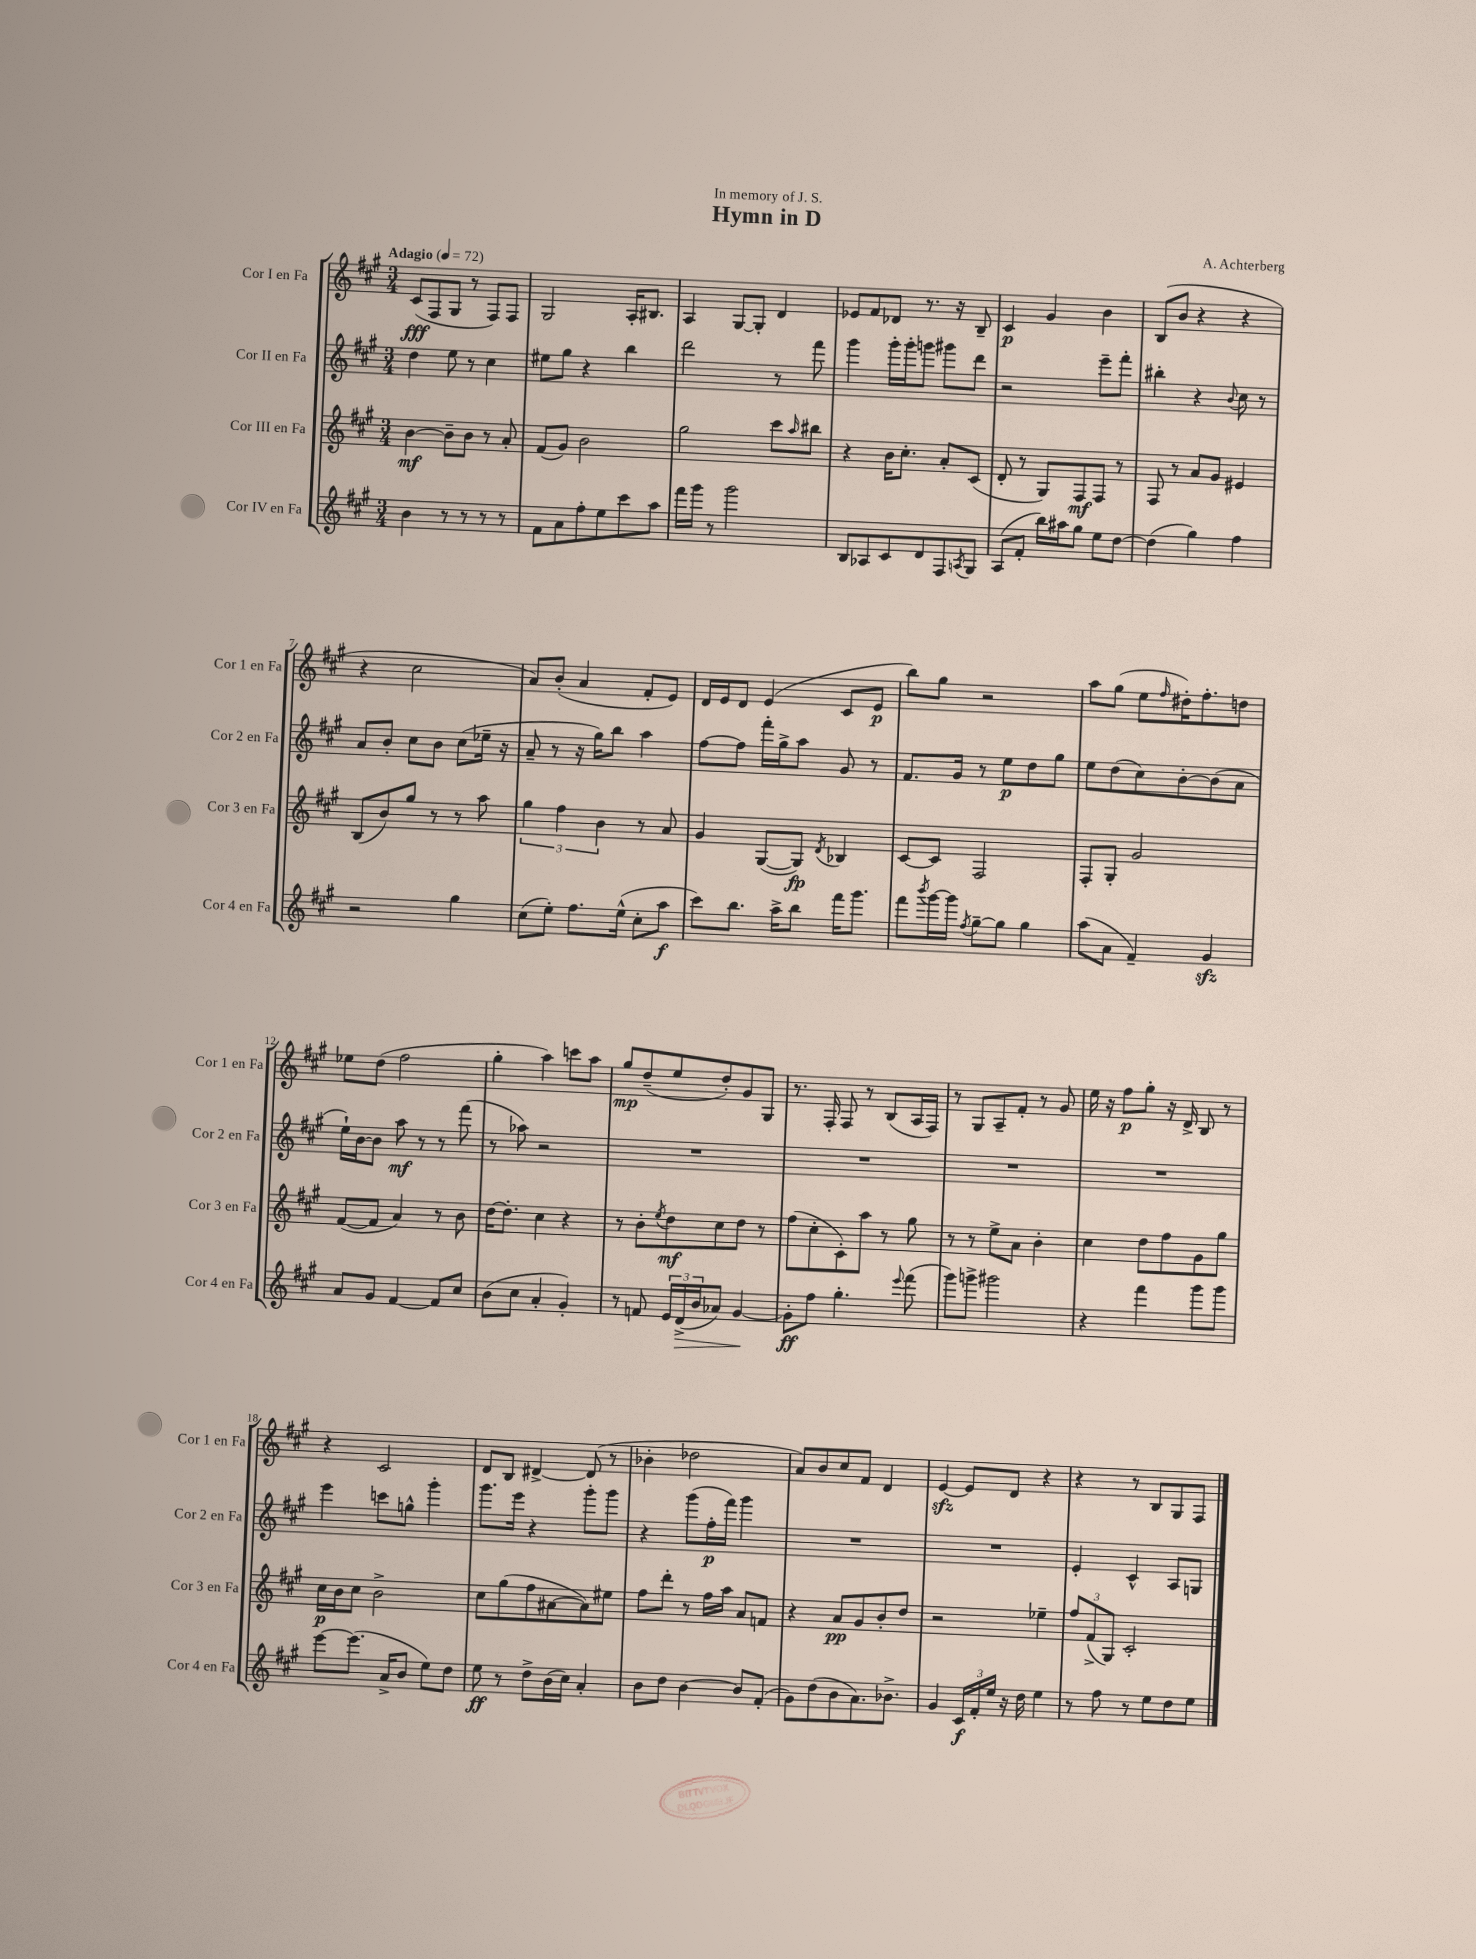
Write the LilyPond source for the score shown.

\header { title = "Hymn in D" composer = "A. Achterberg" dedication = "In memory of J. S." }
<<
\new StaffGroup <<
\new Staff = "s0" \with { instrumentName = "Cor I en Fa" shortInstrumentName = "Cor 1 en Fa" } {
    \clef treble \key a \major \numericTimeSignature \time 3/4 \tempo "Adagio" 4 = 72
    cis'8\fff( fis8 gis8 r8 fis8) fis8 |
    gis2 a16-. bis8. |
    a4 gis8~ gis8-. d'4 |
    ees'8 fis'8 des'8 r8. r16 b8-- |
    cis'4\p gis'4 b'4 |
    b8( b'8 r4 r4 |
    r4 cis''2 |
    a'8) b'8-.( a'4 fis'8-. e'8) |
    d'16 e'16 d'8 e'4( cis'8 e'8\p |
    b''8) gis''8 r2 |
    a''8 gis''8( e''8 \grace { fis''16 } dis''16-.) fis''8.-. d''8 |
    ees''8 d''8( fis''2 |
    gis''4-. a''4) c'''8 a''8 |
    gis''8\mp d''8--( e''8 d''8-.) gis'8 gis8 |
    r8. fis16-. fis8 r8 b8( a16 fis16) |
    r8 gis8 a8-- fis'8-. r8 gis'8 |
    e''16 r16 fis''8\p gis''8-. r16 d'16-> b8 r8 |
    r4 cis'2 |
    d'8 b8 dis'4~-> dis'8( r8 |
    bes'4-. des''2 |
    a'8) b'8 cis''8 fis'8 d'4 |
    e'4~\sfz e'8 d'8 r4 |
    r4 r8 b8 gis8 fis8 \bar "|." |
}
\new Staff = "s1" \with { instrumentName = "Cor II en Fa" shortInstrumentName = "Cor 2 en Fa" } {
    \clef treble \key a \major \numericTimeSignature \time 3/4
    d''4 e''8 r8 cis''4 |
    eis''8 gis''8 r4 b''4 |
    d'''2 r8 fis'''8 |
    gis'''4 gis'''16-. gis'''16-. g'''8 gis'''8 d'''8 |
    r2 e'''8-- fis'''8-. |
    bis''4-. r4 \appoggiatura { b'8 } cis''8 r8 |
    a'8 b'8-. cis''8 b'8 cis''8( ees''16-- r16 |
    a'8-- r8 r16 gis''16) b''8 a''4 |
    fis''8~ fis''8 fis'''16-. gis''16-> a''8 gis'8 r8 |
    fis'8. gis'16 r8 e''8\p d''8 gis''8 |
    e''8 d''8( cis''8) b'8~-. b'8( a'8 |
    e''16-!) b'16~ b'8 a''8\mf r8 r8 fis'''8( |
    r8 aes''8) r2 |
    R2. |
    R2. |
    R2. |
    R2. |
    e'''4 c'''8 g''8-^ gis'''4-. |
    gis'''8. e'''16 r4 gis'''8-. gis'''8 |
    r4 gis'''8( fis''16-.\p fis'''16) gis'''4 |
    R2. |
    R2. |
    e'4-. cis'4-^ a8 g8 \bar "|." |
}
\new Staff = "s2" \with { instrumentName = "Cor III en Fa" shortInstrumentName = "Cor 3 en Fa" } {
    \clef treble \key a \major \numericTimeSignature \time 3/4
    b'4~\mf b'8-- b'8 r8 a'8-. |
    fis'8( gis'8) b'2 |
    gis''2 cis'''8 \grace { a''16 } bis''8 |
    r4 b'16 cis''8.-. a'8-. cis'8( |
    d'8-. r8 gis8) fis8\mf fis8 r8 |
    fis8 r8 a'8 gis'8 eis'4 |
    b8( b'8) gis''8 r8 r8 a''8 |
    \tuplet 3/2 { gis''4 fis''4 b'4 } r8 a'8 |
    gis'4 gis8~( gis8\fp) \acciaccatura { d'8 } bes4 |
    cis'8~ cis'8 fis2 |
    fis8-. gis8-. gis'2 |
    fis'8~( fis'8 a'4) r8 b'8 |
    d''16~ d''8.-. cis''4 r4 |
    r8 b'8-. \acciaccatura { e''8 } d''8\mf cis''8 d''8 r8 |
    fis''8( cis''8-. cis'8-.) a''8 r8 gis''8 |
    r8 r8 e''8-> a'8 b'4-. |
    cis''4 d''8 fis''8 gis'8 gis''8 |
    cis''16\p b'16 cis''8 b'2-> |
    cis''8 gis''8( fis''8 ais'8~ ais'8) eis''8 |
    fis''8 d'''8-. r8 fis''16 a''16 a'8 f'8 |
    r4 a'8\pp gis'8 b'8-. d''8 |
    r2 ees''4-- |
    \tuplet 3/2 { fis''8 fis'8->( gis8) } cis'2-. \bar "|." |
}
\new Staff = "s3" \with { instrumentName = "Cor IV en Fa" shortInstrumentName = "Cor 4 en Fa" } {
    \clef treble \key a \major \numericTimeSignature \time 3/4
    b'4 r8 r8 r8 r8 |
    fis'8 a'8 fis''8-. e''8 cis'''8 a''8 |
    fis'''16 gis'''16 r8 gis'''2 |
    b8 aes8 cis'8 d'8 fis8 \acciaccatura { a8 } gis8 |
    a8( fis'8-. b''16) ais''16 gis''8 e''8 d''8~ |
    d''4( gis''4) fis''4 |
    r2 gis''4 |
    cis''8( e''8-.) fis''8. e''16-^( cis''8-. a''8\f |
    cis'''8) b''8. a''16-> b''8 fis'''16 gis'''8. |
    fis'''8 \acciaccatura { b'''8 } gis'''16~ gis'''16 \acciaccatura { fis''8 } gis''8~-- gis''8 gis''4 |
    a''8( a'8 fis'4--) gis'4\sfz |
    a'8 gis'8 fis'4~ fis'8 cis''8 |
    b'8( cis''8 a'4-. gis'4-.) |
    r8 f'8 \tuplet 3/2 { e'16 d'16->\>( b'16 } aes'8) gis'4~\! |
    gis'8-.\ff fis''8 gis''4.-. \appoggiatura { e'''8 } fis'''8( |
    gis'''8) g'''8-> gis'''2 |
    r4 fis'''4 gis'''8 gis'''8 |
    e'''8~ e'''8.( a'16-> b'8 e''8) d''8 |
    e''8\ff r8 d''8-> b'16( cis''16) a'4-. |
    b'8 d''8 b'4~ b'8 fis'8-.( |
    gis'8) d''8( b'8 a'8.) bes'8.-> |
    gis'4 \tuplet 3/2 { cis'16\f fis'16-. e''16 } r16 d''16 e''4 |
    r8 fis''8 r8 e''8 d''8 e''8 \bar "|." |
}
>>
>>
